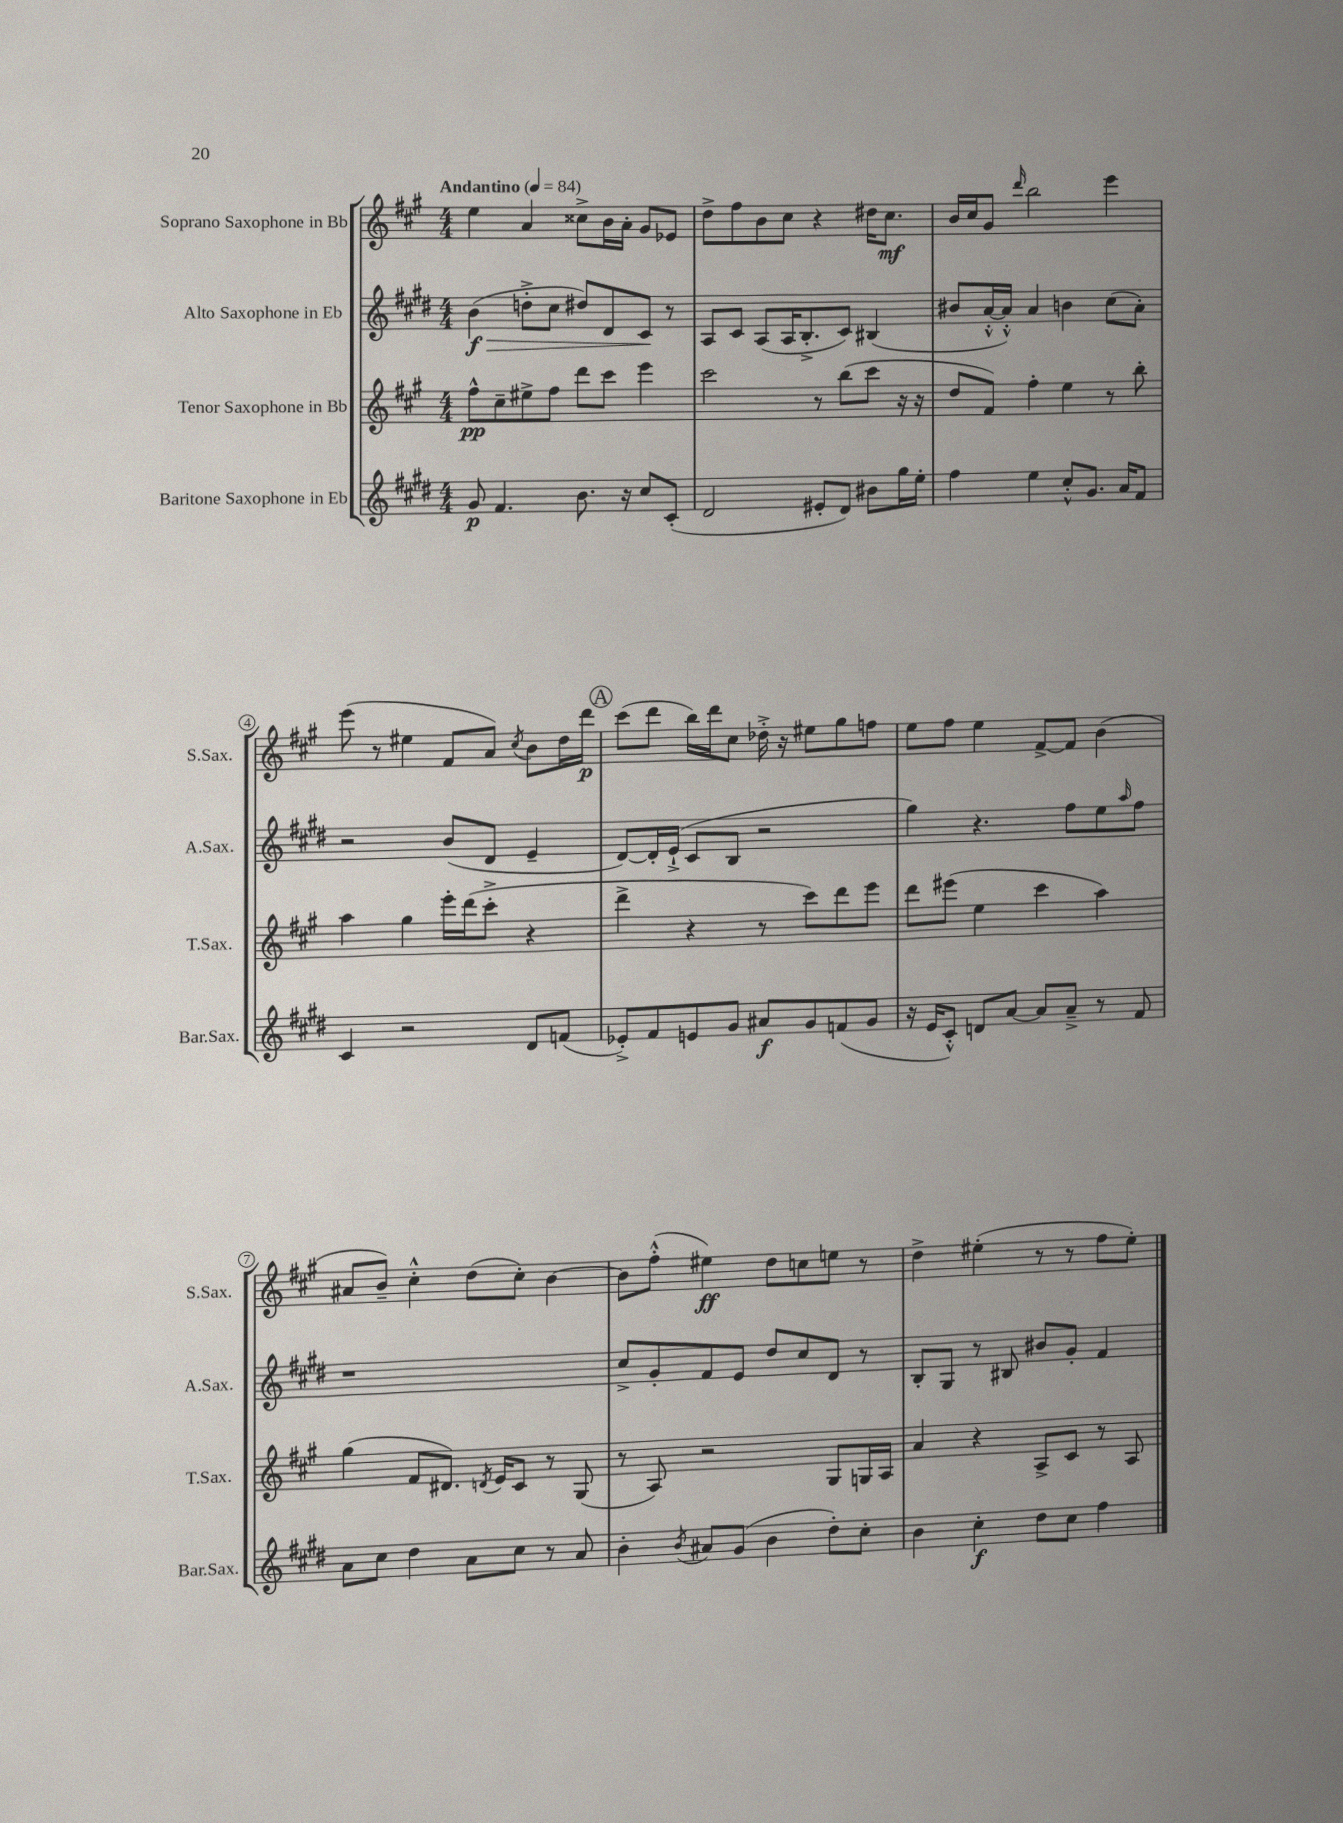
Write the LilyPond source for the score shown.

<<
\new StaffGroup <<
\new Staff = "s0" \with { instrumentName = "Soprano Saxophone in Bb" shortInstrumentName = "S.Sax." } {
    \clef treble \key a \major \numericTimeSignature \time 4/4 \tempo "Andantino" 4 = 84
    e''4 a'4 cisis''8-> b'16 a'16-. gis'8 ees'8 |
    d''8-> fis''8 b'8 cis''8 r4 dis''16 cis''8.\mf |
    b'16 cis''16 gis'8 \grace { d'''16 } b''2 e'''4 |
    e'''8( r8 eis''4 fis'8 a'8) \acciaccatura { cis''8 } b'8 d''16 d'''16\p |
    \mark \markup { \circle "A" } cis'''8( d'''8 b''16) d'''16 cis''8 des''16-.-> r16 eis''8 gis''8 f''8 |
    e''8 fis''8 e''4 fis'8~-> fis'8 b'4( |
    ais'8 b'8--) cis''4-.-^ d''8( cis''8-.) b'4~ |
    b'8 fis''8-.-^( eis''4\ff) d''8 c''8 e''8 r8 |
    d''4-> eis''4-.( r8 r8 fis''8 eis''8-.) \bar "|." |
}
\new Staff = "s1" \with { instrumentName = "Alto Saxophone in Eb" shortInstrumentName = "A.Sax." } {
    \clef treble \key e \major \numericTimeSignature \time 4/4
    b'4\f\>( d''8-.-> cis''8 dis''8) dis'8 cis'8\! r8 |
    a8 cis'8 a8( a16 b8.-.-> cis'8) bis4( |
    bis'8 a'16~-.-^ a'16-.-^) a'4 b'4 cis''8( a'8-.) |
    r2 b'8( dis'8 e'4-- |
    \mark \markup { \circle "A" } dis'8~) dis'16-. e'16-!->( cis'8 b8 r2 |
    gis''4) r4. fis''8 e''8 \grace { a''16 } fis''8 |
    r1 |
    cis''8-> gis'8-. fis'8 e'8 dis''8 cis''8 dis'8 r8 |
    b8-. gis8 r8 bis8 bis'8 gis'8-. fis'4 \bar "|." |
}
\new Staff = "s2" \with { instrumentName = "Tenor Saxophone in Bb" shortInstrumentName = "T.Sax." } {
    \clef treble \key a \major \numericTimeSignature \time 4/4
    fis''8-^\pp cis''8-- eis''8-> fis''8 d'''8 cis'''8 e'''4 |
    cis'''2 r8 b''8( cis'''8 r16 r16 |
    d''8 fis'8) fis''4-. e''4 r8 b''8-. |
    a''4 gis''4 e'''16-. d'''16( cis'''8-.-> r4 |
    \mark \markup { \circle "A" } d'''4-> r4 r8 cis'''8) d'''8 e'''8 |
    d'''8 eis'''8( e''4 cis'''4 a''4) |
    gis''4( fis'8 dis'8.) \acciaccatura { d'8 } e'16 cis'8 r8 gis8( |
    r8 a8) r2 gis8 g16 a16 |
    a'4 r4 a8-> cis'8 r8 a8 \bar "|." |
}
\new Staff = "s3" \with { instrumentName = "Baritone Saxophone in Eb" shortInstrumentName = "Bar.Sax." } {
    \clef treble \key e \major \numericTimeSignature \time 4/4
    gis'8\p fis'4. b'8. r16 cis''8 cis'8-.( |
    dis'2 eis'8-. dis'8) bis'8 gis''16 e''16-. |
    fis''4 e''4 cis''8-.-^ gis'8. a'16 fis'8 |
    cis'4 r2 dis'8 f'8( |
    \mark \markup { \circle "A" } ees'8-.->) fis'8 e'8 gis'8 ais'8\f gis'8 f'8( gis'8 |
    r16 e'16 cis'8-.-^) d'8 a'8~ a'8 a'8---> r8 fis'8 |
    a'8 cis''8 dis''4 a'8 cis''8 r8 a'8 |
    b'4-. \acciaccatura { b'8 } ais'8 gis'8( b'4 dis''8-.) cis''8-. |
    b'4 cis''4-.\f dis''8 cis''8 fis''4 \bar "|." |
}
>>
>>
\layout { \context { \Score \override BarNumber.stencil = #(make-stencil-circler 0.1 0.3 ly:text-interface::print) } }
